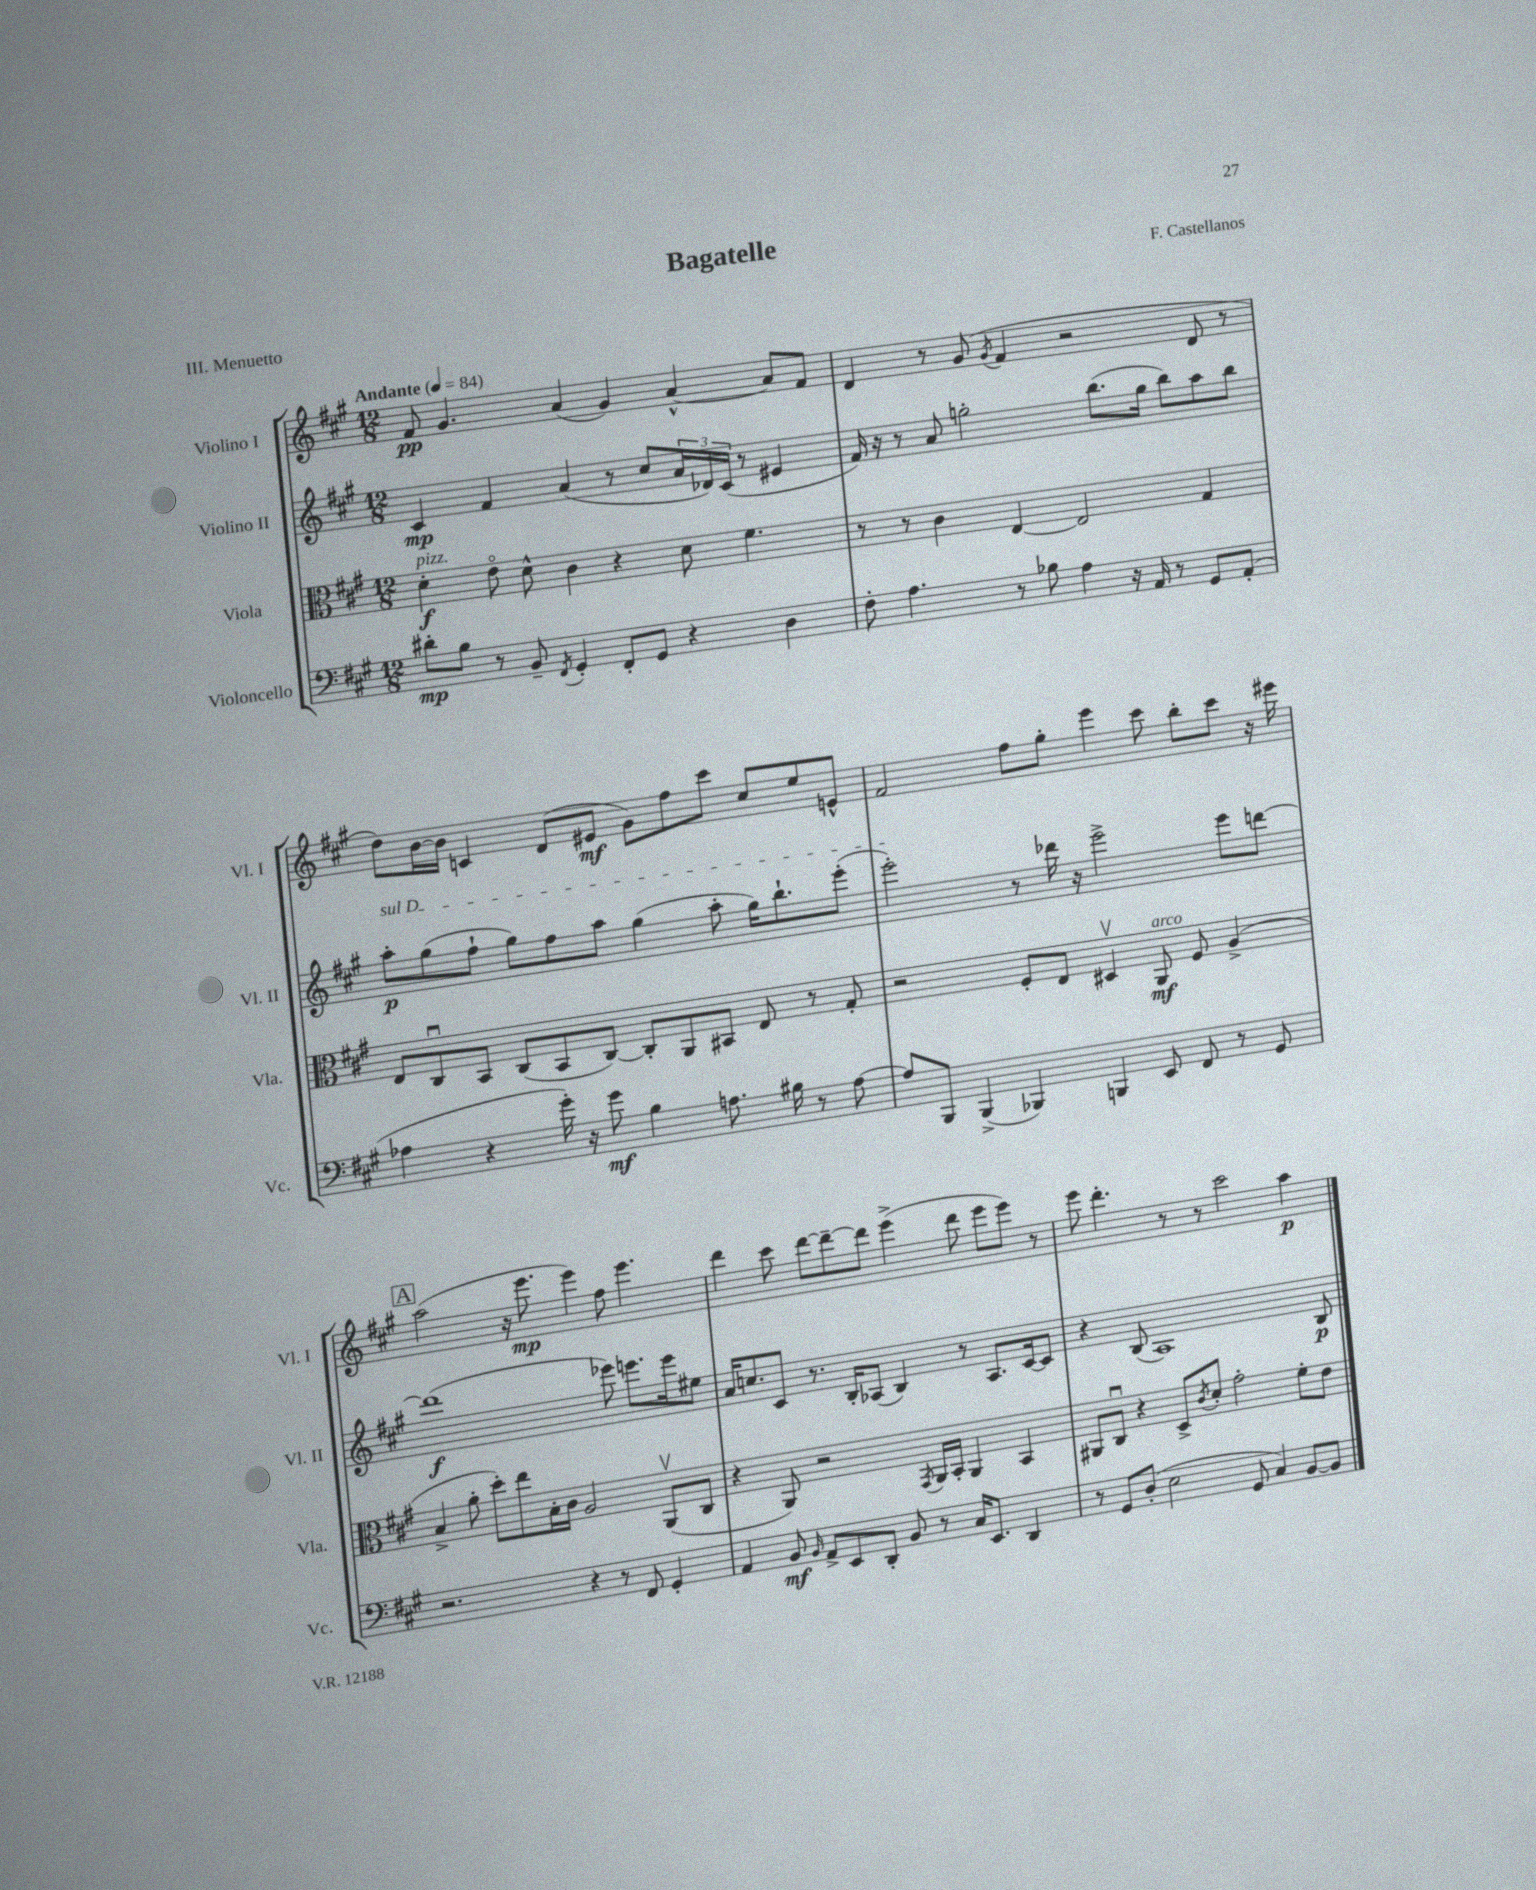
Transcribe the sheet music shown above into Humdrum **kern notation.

**kern	**kern	**kern	**kern
*staff4	*staff3	*staff2	*staff1
*clefF4	*clefC3	*clefG2	*clefG2
*k[f#c#g#]	*k[f#c#g#]	*k[f#c#g#]	*k[f#c#g#]
*M12/8	*M12/8	*M12/8	*M12/8
*MM84	*MM84	*MM84	*MM84
8d#'	4d'	4c#	8f#
8B	.	.	4.g#
8r	8eo	4f#	.
8BB~	8d^^	.	.
8qFF#	.	.	.
4GG#'	4c#	(4a	(4a
8FF#'	4r	8r	4g#)
8GG#	.	8cc#	.
4r	8d	24a	[4a^^
.	.	24d-)	.
.	.	(24c#	.
.	4.f#	8r	.
4D	.	4e#	8a]
.	.	.	8f#
=	=	=	=
8F#'	8r	16f#)	4d
.	.	16r	.
4.A	8r	8r	.
.	4c#	8a	8r
.	.	2gg'	(8g#
.	.	.	8qg#
8r	[4E	.	4f#
8B-	.	.	.
4A	2E]	.	2r
.	.	(8.bb	.
16r	.	.	.
16AA	.	16gg	.
8r	.	8bb)	.
8GG#	4G#	8aa	8d
(8AA'	.	8bb	8r
=	=	=	=
4A-	8E	8aa'	8dd)
.	8C#u	(8gg#	[16b
.	.	.	16b]
4r	8BB	8ff#`	4c
.	(8C#	8gg#)	.
16g#')	8BB	8ff#	(8d
16r	.	.	.
8g#	[8C#)	8aa	8e#
4B	8C#']	(4gg#	8g#)
.	8AA	.	8ff#
8.A	8BB#	8aa'	8ccc#
.	8E	16gg#)	8cc#
16B#	.	8.bb`	.
8r	8r	.	8ee
[8A	8G#'	(8eee'	8e^^
=	=	=	=
8A]	2r	2eee')	2f#
8BBB	.	.	.
(4BBB^	.	.	.
4BBB-)	8F#'	8r	8ff#
.	8E	16ddd-	8gg#'
.	.	16r	.
4BBB	4D#v	2eee^	4eee
8EE	8AA	.	8ccc#
8FF#	8F#	.	8bb'
8r	(4A^	8eee	8ccc#
8GG#	.	[8ddd	16r
.	.	.	16eee#
=	=	=	=
2.r	4B^	(1ddd]	(2aa
.	8a'	.	.
.	8dd')	.	.
.	8ee	.	16r
.	.	.	8.eee
.	16B'	.	.
.	16c#	.	.
4r	2A	.	4eee)
8r	.	8eee-)	8ff#
8FF#	.	8.eee	4.eee
4GG#'	(8AAv	.	.
.	.	16eee	.
.	8C#	8ee#	.
=	=	=	=
4AA	4r	16a	4ddd
.	.	8.cc	.
8BB	8AA)	8c#	8ccc#
16qqBB	.	.	.
8AA^	2r	8.r	[8ddd
8EE	.	.	8ddd~_
.	.	16B'	.
8DD'	.	(8A-	8ddd]
8BB	.	4B)	(4eee^
.	8qGG#	.	.
8r	16AA	.	.
.	16BB'	.	.
16C#	4AA	8r	8ddd
8.EE	.	.	.
.	.	8.A-	8eee
4DD	4BB	.	8eee)
.	.	[16c#	.
.	.	8c#]	8r
=	=	=	=
8r	8AA#	4r	8eee
8GG#	8C#u	.	4.ddd'
(8D'	4r	(8B	.
2E	.	1A)	.
.	8D^	.	8r
.	8qc#	.	.
.	8d'	.	8r
.	2g#'	.	2ccc#
8GG#	.	.	.
4C#)	.	.	.
[8BB	8f#'	.	4aa
8BB]	8e	8B	.
==	==	==	==
*-	*-	*-	*-
